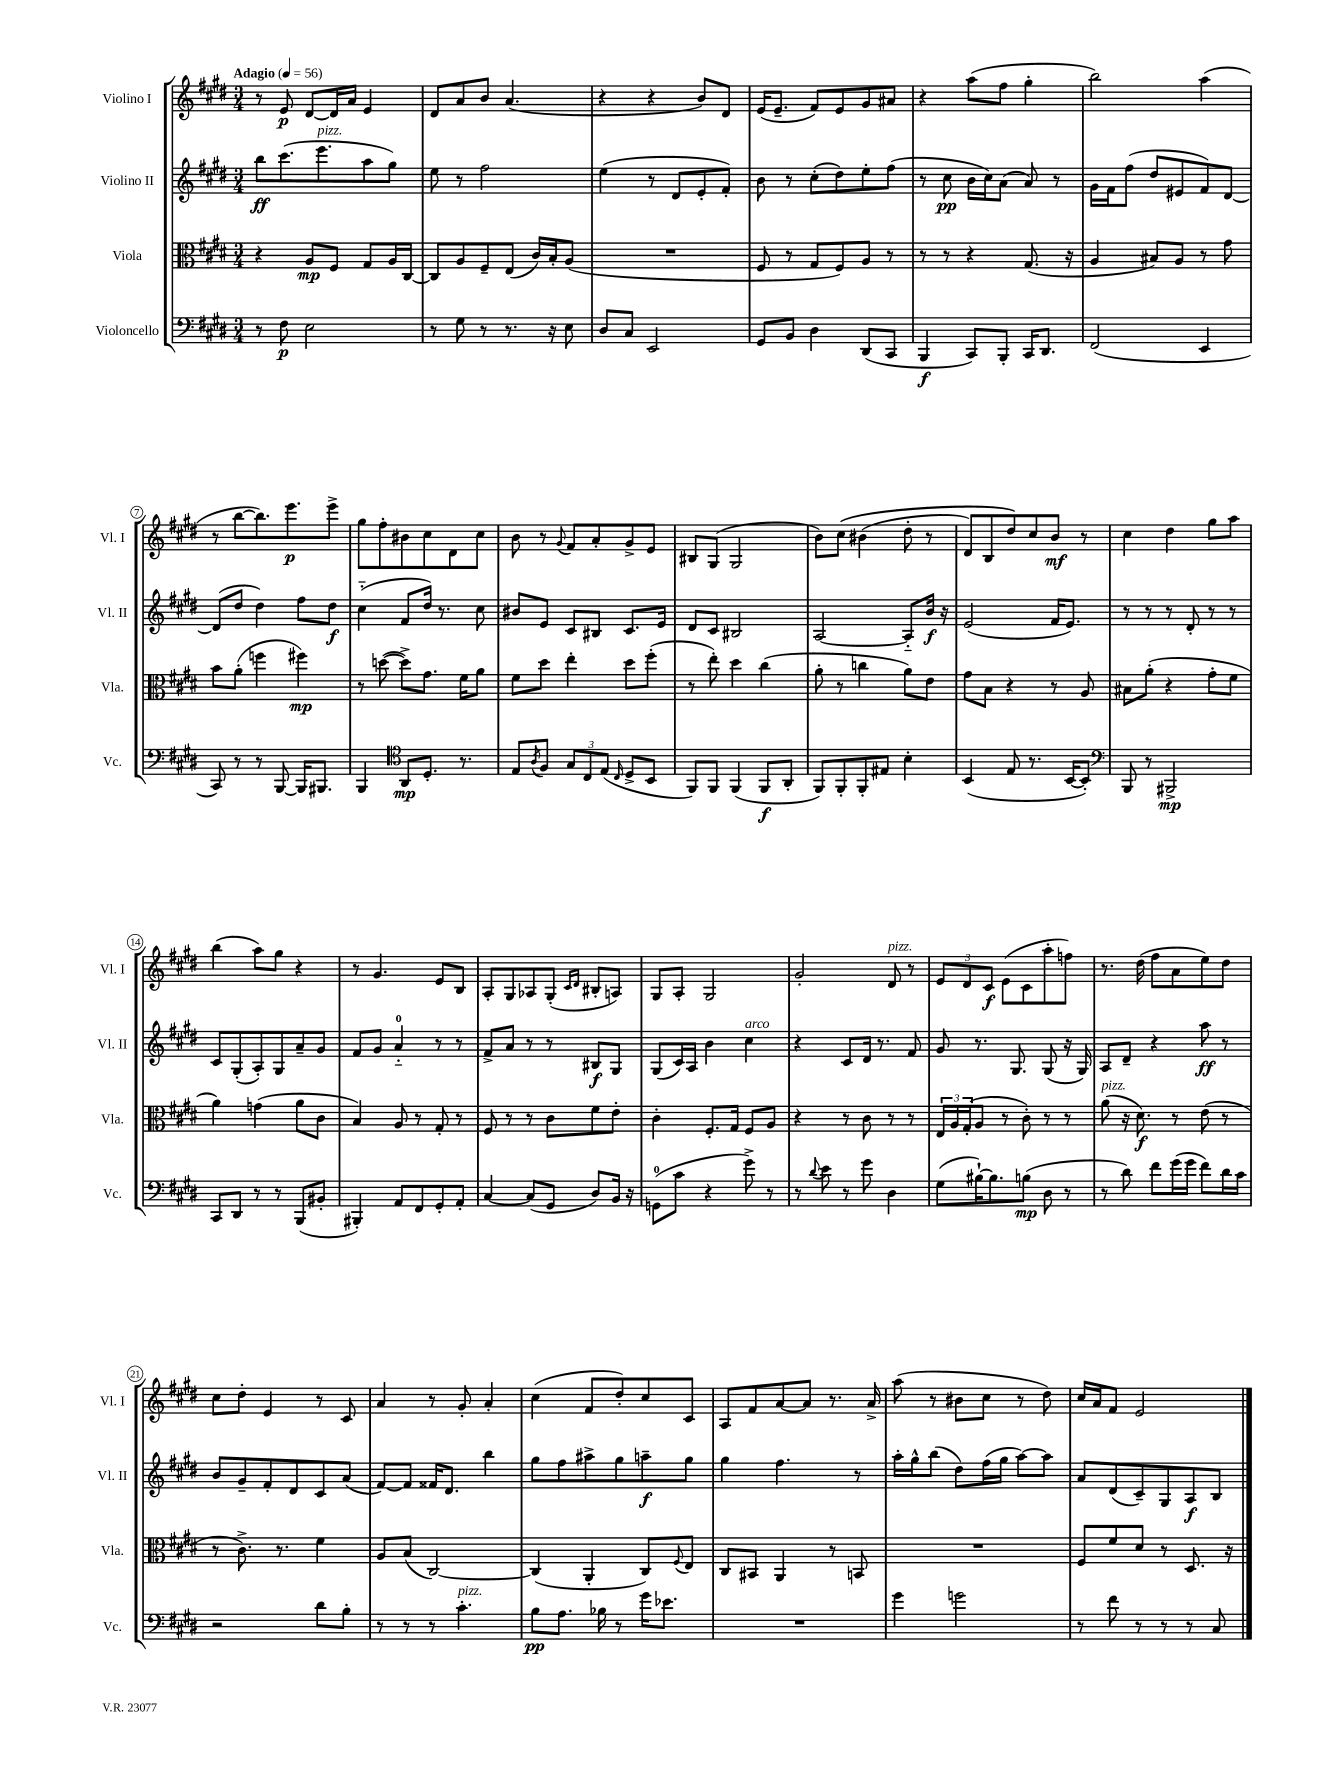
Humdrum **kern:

**kern	**kern	**kern	**kern
*staff4	*staff3	*staff2	*staff1
*clefF4	*clefC3	*clefG2	*clefG2
*k[f#c#g#d#]	*k[f#c#g#d#]	*k[f#c#g#d#]	*k[f#c#g#d#]
*M3/4	*M3/4	*M3/4	*M3/4
*MM56	*MM56	*MM56	*MM56
8r	4r	8bb	8r
8F#	.	(8.ccc#	8e
2E	8A	.	[8d#
.	.	8.eee	.
.	8F#	.	16d#]
.	.	.	16a
.	8G#	8aa	4e
.	16A	8gg#)	.
.	[16C#	.	.
=	=	=	=
8r	8C#]	8ee	8d#
8G#	8A	8r	8a
8r	8F#~	2ff#	8b
8.r	(8E	.	(4.a
.	16c#)	.	.
16r	16B'	.	.
8E	(8A	.	.
=	=	=	=
8D#	2.r	(4ee	4r
8C#	.	.	.
2EE	.	8r	4r
.	.	8d#	.
.	.	8e'	8b)
.	.	8f#')	8d#
=	=	=	=
8GG#	8F#	8b	(16e
.	.	.	8.e~
8BB	8r	8r	.
4D#	8G#	(8cc#'	8f#)
.	8F#)	8dd#)	8e
(8DD#	8A	8ee'	8g#
8CC#	8r	(8ff#	8a#
=	=	=	=
4BBB	8r	8r	4r
.	8r	8cc#	.
8CC#)	4r	16b	(8aa
.	.	16cc#)	.
8BBB'	.	(8a	8ff#
16CC#	(8.G#	8a)	4gg#'
8.DD#	.	.	.
.	.	8r	.
.	16r	.	.
=	=	=	=
(2FF#	4A	16g#	2bb)
.	.	16f#	.
.	.	(8ff#	.
.	8B#)	8dd#	.
.	8A	8e#	.
4EE	8r	8f#)	(4aa
.	8g#	[8d#	.
=	=	=	=
8CC#)	8b	(8d#]	8r
8r	(8a'	8dd#	[8bb
8r	4ff	4dd#)	8.bb])
[8BBB	.	.	.
.	.	.	8.eee
16BBB]	4ff#)	8ff#	.
8.BBB#	.	.	.
.	.	8dd#	8eee^
=	=	=	=
4BBB	8r	(4cc#'~	8gg#
.	([8dd	.	8ff#'
*clefC4	*	*	*
8AA	8dd^])	8f#	8b#
8.D#'	8.g#	16dd#)	8cc#
.	.	8.r	.
.	.	.	8d#
8.r	16f#	.	.
.	8a	8cc#	8cc#
=	=	=	=
8E	8f#	8b#	8b
8qA	.	.	.
8F#	8dd#	8e	8r
.	.	.	8qqg#
12G#	4ee'	8c#	8f#
12C#	.	.	.
.	.	8B#	8a'
(12E	.	.	.
16qqC#	.	.	.
8D#^	8dd#	8.c#	8g#^
8BB	(8ff#'	.	8e
.	.	16e	.
=	=	=	=
8FF#)	8r	8d#	8B#
8FF#	8ee')	8c#	(8G#
(4FF#	4dd#	2B#	2G#
8FF#	(4cc#	.	.
8AA'	.	.	.
=	=	=	=
8FF#)	8a'	[2A	8b)
8FF#'	8r	.	&(8cc#
8FF#'	4cc	.	(4b#
8E#	.	.	.
4B'	8a)	8A'~]	8dd#'
.	8e	16b	8r
.	.	16r	.
=	=	=	=
(4BB	8g#	(2e	8d#)
.	8B	.	8B
8E	4r	.	8dd#&)
8.r	.	.	8cc#
.	8r	16f#	8b
[16BB	.	8.e)	.
8BB'])	8A	.	8r
=	=	=	=
*clefF4	*	*	*
8BBB	8B#	8r	4cc#
8r	(8a'	8r	.
2BBB#^	4r	8r	4dd#
.	.	8d#'	.
.	8g#'	8r	8gg#
.	8f#	8r	8aa
=	=	=	=
8CC#	4a)	8c#	(4bb
8DD#	.	(8G#'	.
8r	(4g	8A')	8aa)
8r	.	8G#	8gg#
(8BBB	8a	8a~	4r
8BB#'	8c#	8g#	.
=	=	=	=
4BBB#')	4B)	8f#	8r
.	.	8g#	4.g#
8AA	8A	4a'~	.
8FF#	8r	.	.
8GG#'	8G#'	8r	8e
8AA'	8r	8r	8B
=	=	=	=
[4C#	8F#	8f#^	8A'
.	8r	8a	8G#
(8C#]	8r	8r	8A-
8GG#	8c#	8r	(8G#'
.	.	.	16qqc#
.	.	.	16qqd#
8D#)	8f#	8B#	8B#'
16BB	8e'	8G#	8A)
16r	.	.	.
=	=	=	=
(8GG	4c#'	(8G#	8G#
8c#	.	16c#)	8A'
.	.	16A	.
4r	8.F#'	4b	2G#
.	16G#	.	.
8g#^)	8F#	4cc#	.
8r	8A	.	.
=	=	=	=
8r	4r	4r	2g#'
8qqd#	.	.	.
8e	.	.	.
8r	8r	8c#	.
8g#	8c#	16d#	.
.	.	8.r	.
4D#	8r	.	8d#
.	8r	8f#	8r
=	=	=	=
(8G#	24E	8g#	12e
.	24A	.	.
.	(24G#'	.	12d#
[16B#`)	8A	8.r	.
.	.	.	12c#
8.B#]	.	.	.
.	8r	.	(8e
.	.	8.G#	.
(8B	8c#')	.	8c#
8D#	8r	(8G#	8aa'
8r	8r	16r	8ff)
.	.	16G#)	.
=	=	=	=
8r	(8a	8A	8.r
8d#)	16r	8d#~	.
.	8.d#)	.	(16dd#
8f#	.	4r	8ff#
(16g#	8r	.	8a
16g#	.	.	.
8f#)	(8e	8aa	8ee)
16d#	8r	8r	8dd#
16c#	.	.	.
=	=	=	=
2r	8r	8b	8cc#
.	8.c#^)	8g#~	8dd#'
.	.	8f#'	4e
.	8.r	.	.
.	.	8d#	.
8d#	4f#	8c#	8r
8B'	.	(8a	8c#
=	=	=	=
8r	8A	[8f#)	4a
8r	(8B	8f#]	.
8r	[2C#)	16f##	8r
.	.	8.d#	.
4.c#'	.	.	8g#'
.	.	4bb	4a'
=	=	=	=
8B	(4C#]	8gg#	(4cc#
8.A	.	8ff#	.
.	4AA'	8aa#^	8f#
16B-	.	.	.
8r	.	8gg#	8dd#')
16g#	8C#)	8aa~	8cc#
8.e-	.	.	.
.	8qqF#	.	.
.	8E	8gg#	8c#
=	=	=	=
2.r	8C#	4gg#	8A
.	8BB#	.	8f#
.	4AA	4.ff#	[8a
.	.	.	8a]
.	8r	.	8.r
.	8BB	8r	.
.	.	.	16a^
=	=	=	=
4g#	2.r	16aa'	(8aa
.	.	16gg#^^	.
.	.	(8bb	8r
2g	.	8dd#)	8b#
.	.	(16ff#	8cc#
.	.	16gg#	.
.	.	[8aa)	8r
.	.	8aa]	8dd#)
=	=	=	=
8r	8F#	8a	16cc#
.	.	.	16a
8f#	8f#	(8d#	8f#
8r	8d#	8c#~)	2e
8r	8r	8G#	.
8r	8.D#	8A	.
8C#	.	8B	.
.	16r	.	.
==	==	==	==
*-	*-	*-	*-
